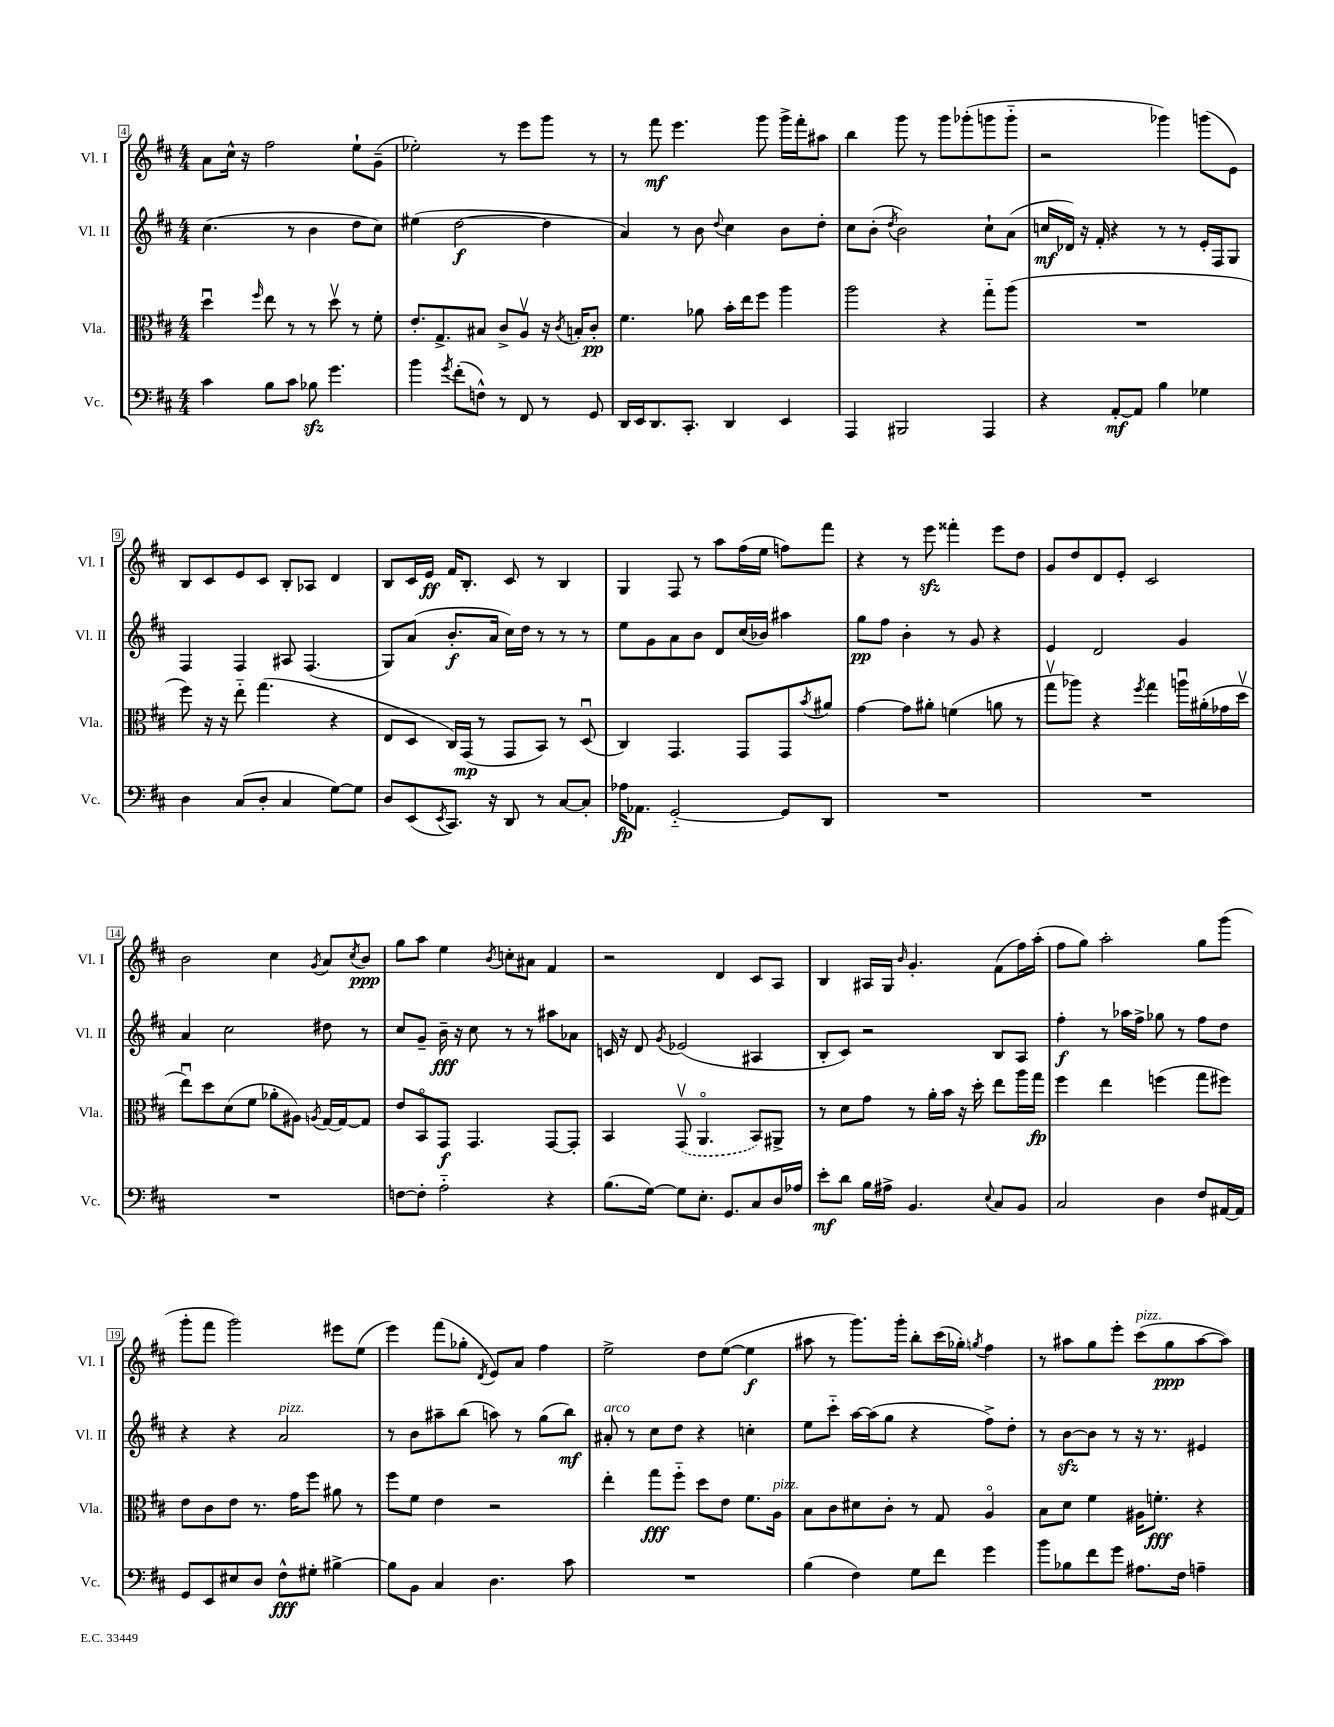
<<
\new StaffGroup <<
\new Staff = "s0" \with { instrumentName = "Vl. I" shortInstrumentName = "Vl. I" } {
    \clef treble \key d \major \numericTimeSignature \time 4/4
    a'8 cis''16-^ r16 fis''2 e''8-! g'8--( |
    ees''2-.) r8 e'''8 g'''8 r8 |
    r8 fis'''8\mf e'''4. g'''8 g'''16-> fis'''16-. ais''8 |
    b''4 g'''8 r8 g'''8 ges'''8-.( g'''8 g'''8-_ |
    r2 ges'''4) g'''8( e'8) |
    b8 cis'8 e'8 cis'8 b8-. aes8 d'4 |
    b8 cis'16 e'16\ff fis'16 b8.-. cis'8 r8 b4 |
    g4 fis8 r8 a''8 fis''16( e''16 f''8) fis'''8 |
    r4 r8 e'''8\sfz fisis'''4-. e'''8 d''8 |
    g'8 d''8 d'8 e'8-. cis'2 |
    b'2 cis''4 \acciaccatura { g'8 } a'8 \acciaccatura { cis''8 } b'8\ppp |
    g''8 a''8 e''4 \acciaccatura { b'8 } c''8-. ais'8 fis'4 |
    r2 d'4 cis'8 a8 |
    b4 ais16 g16 \grace { b'16 } g'4.-. fis'8( fis''16) a''16-.( |
    fis''8 g''8) a''2-. g''8 g'''8( |
    g'''8-. fis'''8 g'''2) eis'''8 e''8( |
    e'''4) fis'''8( ges''8-. \acciaccatura { d'8 } e'8) a'8 fis''4 |
    e''2-> d''8 e''8~( e''4\f |
    ais''8 r8 g'''8.) g'''16-. b''8-. cis'''16( ges''16-.) \acciaccatura { g''8 } fis''4 |
    r8 ais''8 g''8 e'''8-. cis'''8^\markup { \italic "pizz." }( g''8\ppp ais''8~ ais''8) \bar "|." |
}
\new Staff = "s1" \with { instrumentName = "Vl. II" shortInstrumentName = "Vl. II" } {
    \clef treble \key d \major \numericTimeSignature \time 4/4
    cis''4.( r8 b'4 d''8 cis''8) |
    eis''4( d''2~\f d''4 |
    a'4) r8 b'8 \appoggiatura { d''8 } cis''4 b'8 d''8-. |
    cis''8 b'8-.( \acciaccatura { d''8 } b'2) cis''8-! a'8( |
    c''16\mf des'16) r16 fis'16-. r4 r8 r8 e'16-. fis16 g8 |
    fis4 fis4 ais8 fis4.( |
    g8) a'8( b'8.-.\f a'16 cis''16) d''16 r8 r8 r8 |
    e''8 g'8 a'8 b'8 d'8 cis''16( bes'16) ais''4 |
    g''8\pp fis''8 b'4-. r8 g'8 r4 |
    e'4 d'2 g'4 |
    a'4 cis''2 dis''8 r8 |
    cis''8 g'8-- b'16--\fff r16 cis''8 r8 r8 ais''8 aes'8 |
    c'16 r16 d'8 \acciaccatura { g'8 } ees'2( ais4 |
    b8-. cis'8) r2 b8 a8 |
    fis''4-.\f r8 aes''16 fis''16-> ges''8 r8 fis''8 d''8 |
    r4 r4 a'2^\markup { \italic "pizz." } |
    r8 b'8 ais''8-- b''8( a''8) r8 g''8( b''8\mf) |
    ais'8-.^\markup { \italic "arco" } r8 cis''8 d''8 r4 c''4-. |
    e''8 cis'''8-_ a''16~ a''16( g''8 r4 fis''8->) d''8-. |
    r8 b'8~\sfz b'8 r8 r16 r8. eis'4 \bar "|." |
}
\new Staff = "s2" \with { instrumentName = "Vla." shortInstrumentName = "Vla." } {
    \clef alto \key d \major \numericTimeSignature \time 4/4
    d''4\downbow \grace { fis''16 } e''8 r8 r8 d''8\upbow r8 fis'8-. |
    e'8.-. g8.-> bis8 cis'8-> a8\upbow r16 \acciaccatura { cis'8 } b16-. cis'8-.\pp |
    fis'4. aes'8 b'16-. e''16 fis''8 a''4 |
    a''2 r4 g''8-_ a''8( |
    R1 |
    fis''8) r16 r16 e''8-_ g''4.( r4 |
    e8 d8 cis16) g,16\mp( r8 g,8 b,8) r8 d8\downbow( |
    cis4) g,4. g,8 g,8 \acciaccatura { b'8 } ais'8 |
    g'4~ g'8 ais'8-. f'4( a'8 r8 |
    g''8\upbow aes''8) r4 \acciaccatura { fis''8 } g''4 a''16\downbow ais'16-.( ges'16 d''16\upbow |
    e''8\downbow) d''8 d'8( fis'8 aes'8-. ais8) \acciaccatura { a8 } g16~ g16~ g8 |
    e'8 b,8\flageolet g,8\f g,4. g,8~ g,8-. |
    b,4 \once \slurDashed g,8\upbow( a,4.\flageolet b,8) ais,8-> |
    r8 d'8 g'8 r8 a'16-. b'16 r16 d''16-. e''8 a''16 g''16\fp |
    fis''4 e''4 f''4( g''8 fis''8) |
    e'8 cis'8 e'8 r8. g'16 fis''8 ais'8 r8 |
    fis''8 fis'8 e'4 r2 |
    e''4-. g''8\fff fis''8-_ d''8 e'8 fis'8. a16^\markup { \italic "pizz." } |
    b8 cis'8 dis'8 cis'8-. r8 g8 a4\flageolet |
    b8 d'8 fis'4 ais16 f'8.-.\fff r4 \bar "|." |
}
\new Staff = "s3" \with { instrumentName = "Vc." shortInstrumentName = "Vc." } {
    \clef bass \key d \major \numericTimeSignature \time 4/4
    cis'4 b8 cis'8 bes8\sfz g'4. |
    b'4 \acciaccatura { g'8 } fis'8-.( f8-^) r8 fis,8 r8 g,8 |
    d,16 e,16 d,8. cis,8.-. d,4 e,4 |
    a,,4 bis,,2 a,,4 |
    r4 a,8~-.\mf a,8 b4 ges4 |
    d4 cis8( d8-. cis4 g8~) g8 |
    d8 e,8( \acciaccatura { e,8 } cis,8.) r16 d,8 r8 cis8~ cis8-. |
    aes16\fp aes,8. g,2~-_ g,8 d,8 |
    R1 |
    R1 |
    R1 |
    f8~ f8-. a2-_ r4 |
    b8.( g16~) g8 e8.-. g,8. cis8 d16 aes16 |
    e'8-.\mf d'8 b16 ais16-> b,4. \appoggiatura { e8 } cis8 b,8 |
    cis2 d4 fis8 ais,16~ ais,16 |
    g,8 e,8 eis8 d8 fis8-^\fff gis8-. bis4~-> |
    bis8 b,8 cis4 d4. cis'8 |
    R1 |
    b4( fis4) g8 fis'8 g'4 |
    b'8 bes8 fis'8 g'8 ais8. fis16 a4-- \bar "|." |
}
>>
>>
\layout { \context { \Score currentBarNumber = #4 \override BarNumber.stencil = #(make-stencil-boxer 0.1 0.3 ly:text-interface::print) } }
